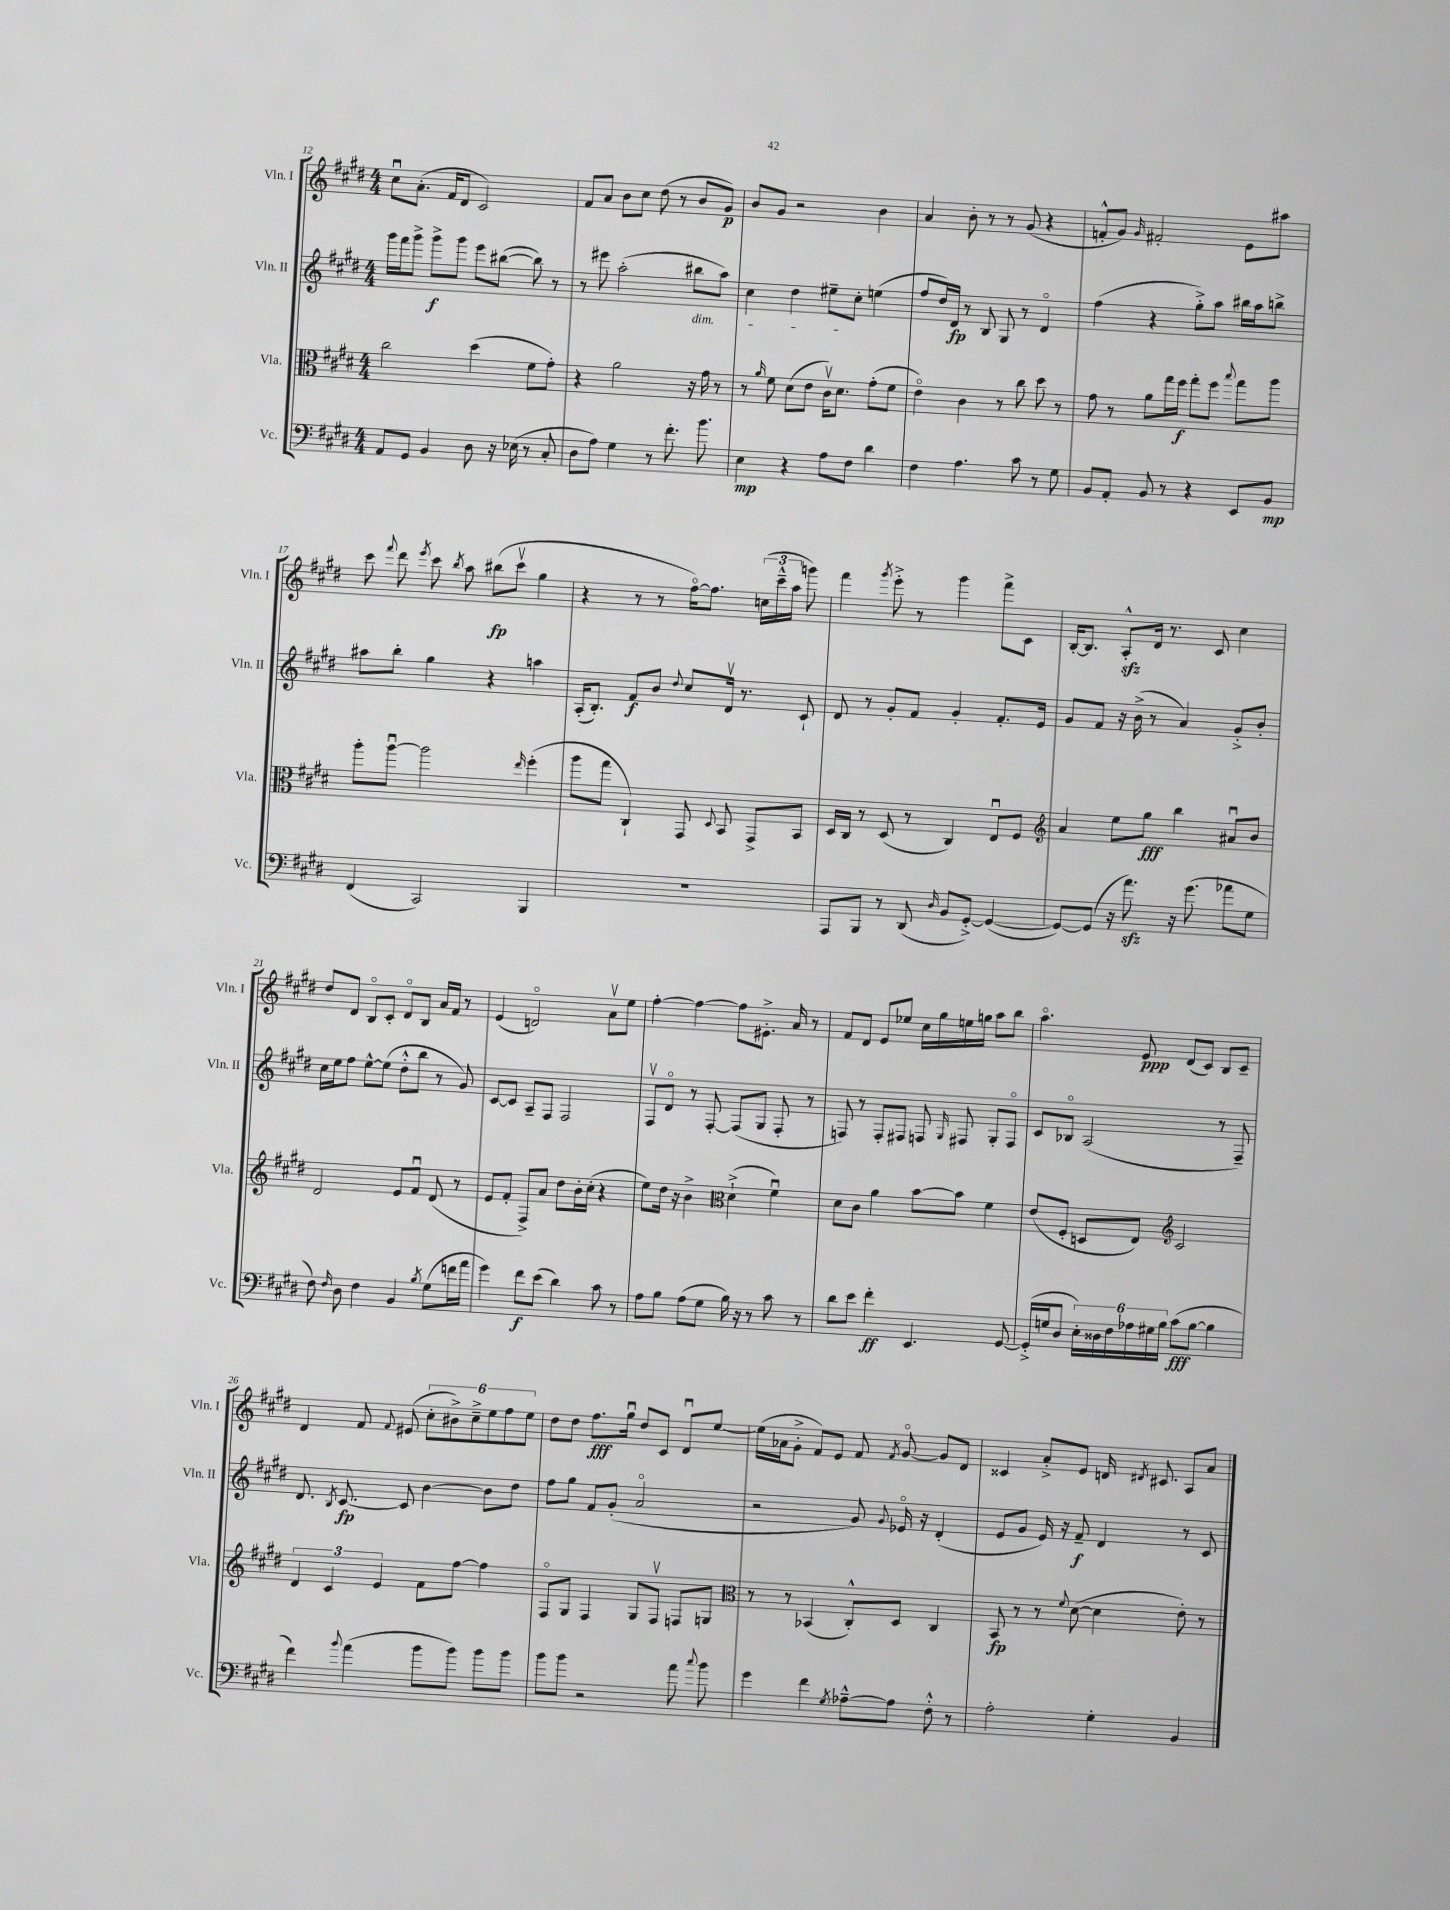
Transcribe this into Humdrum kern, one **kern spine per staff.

**kern	**dynam	**kern	**dynam	**kern	**dynam	**kern	**dynam
*part4	*part4	*part3	*part3	*part2	*part2	*part1	*part1
*staff4	*staff4	*staff3	*staff3	*staff2	*staff2	*staff1	*staff1
*I"Vc.	*	*I"Vla.	*	*I"Vln. II	*	*I"Vln. I	*
*I'Vc.	*	*I'Vla.	*	*I'Vln. II	*	*I'Vln. I	*
*clefF4	*	*clefC3	*	*clefG2	*	*clefG2	*
*k[f#c#g#d#]	*	*k[f#c#g#d#]	*	*k[f#c#g#d#]	*	*k[f#c#g#d#]	*
*M4/4	*	*M4/4	*	*M4/4	*	*M4/4	*
=12	=12	=12	=12	=12	=12	=12	=12
8AA/L	.	2cc#\	.	16ggg#\LL	.	8cc#u\L	.
.	.	.	.	16fff#\J	.	.	.
8GG#/J	.	.	.	8ggg#^\J	.	(8.a'\J	.
4BB/	.	.	.	8ggg#^\L	f	.	.
.	.	.	.	.	.	16f#/KL	.
.	.	.	.	8ggg#\J	.	8d#/J	.
8D#\	.	(4dd#\	.	8eee\L	.	2c#/)	.
16r	.	.	.	([8bb#X\J	.	.	.
(16E-X\	.	.	.	.	.	.	.
8r	.	8f#\L	.	8bb#\])	.	.	.
8C#'/	.	8g#'\J)	.	8r	.	.	.
=13	=13	=13	=13	=13	=13	=13	=13
8D#\L	.	4r	.	8r	.	8f#/L	.
8A\J)	.	.	.	8eee#X\	.	8a/J	.
4G#\	.	2a\	.	(2aa'\	.	8b\L	.
.	.	.	.	.	.	8cc#\J	.
8r	.	.	.	.	.	(8dd#\	.
8.f#'\	.	.	.	.	.	8r	.
!	!	!	!	!LO:TX:b:i:t=dim.	!	!	!
.	.	16r	.	8bb#X\L	.	8b/L	.
8.b\	.	16g#\	.	.	.	.	.
.	.	8r	.	8aa\J)	.	8g#/J)	p
=14	=14	=14	=14	=14	=14	=14	=14
4E\	mp	8r	.	4cc#\	.	8b/L	.
.	.	16qqa/	.	.	.	.	.
.	.	8f#\	.	.	.	8g#/J	.
4r	.	(8d#\L	.	4dd#\	.	2r	.
.	.	8e\J	.	.	.	.	.
8A\L	.	16c#v\KL)	.	8ee#X~\L	.	.	.
.	.	8.d#\J	.	.	.	.	.
8F#\J	.	.	.	8cc#'\J	.	.	.
4d#\	.	(8g#'\L	.	(4een\	.	4b\	.
.	.	8f#\J	.	.	.	.	.
=15	=15	=15	=15	=15	=15	=15	=15
4F#\	.	4e\)	.	8ff#/L	.	4a/	.
.	.	.	.	16dd#/L)	.	.	.
.	.	.	.	16d#/JJ	fp	.	.
4.A\	.	4c#\	.	8r	.	8b'\	.
.	.	.	.	8B/	.	8r	.
.	.	8r	.	8G#/	.	8r	.
8c#\	.	8cc#\	.	8r	.	(8g#/	.
8r	.	8dd#\	.	4d#/	.	4r	.
8G#\	.	8r	.	.	.	.	.
=16	=16	=16	=16	=16	=16	=16	=16
8BB/L	.	8g#\	.	(4ff#\	.	8fn'^^/L	.
8AA'/J	.	8r	.	.	.	8g#/J)	.
.	.	.	.	.	.	16qqg#/	.
8BB/	.	8a\L	.	4r	.	2f#X'/	.
8r	.	16gg#\L	.	.	.	.	.
.	.	16ff#\JJ	f	.	.	.	.
4r	.	8gg#'\L	.	8gg#'^\L)	.	.	.
.	.	8ff#\J	.	8aa\J	.	.	.
.	.	8qqbb/	.	.	.	.	.
8EE/L	.	8gg#\L	.	16bb#X\LL	.	8e\L	.
.	.	.	.	16aa\J	.	.	.
8BB/J	mp	8aa\J	.	8bbn^\J	.	8aa#X\J	.
!!LO:LB:g=z
=17	=17	=17	=17	=17	=17	=17	=17
(4FF#/	.	8aa'\L	.	8aa#X\L	.	8ccc#\	.
.	.	.	.	.	.	8qqfff#/	.
.	.	[8aau\J	.	8bb'\J	.	8ddd#\	.
.	.	.	.	.	.	8qeee/	.
2CC#/)	.	2aa\]	.	4gg#\	.	8ccc#\	.
.	.	.	.	.	.	8qbb/	.
.	.	.	.	.	.	8aa\	.
.	.	.	.	4r	.	(8bb#X\L	fp
.	.	.	.	.	.	8ccc#v\J	.
.	.	16qqee/	.	.	.	.	.
4BBB/	.	(4ff#'\	.	4aan\	.	4gg#\	.
=18	=18	=18	=18	=18	=18	=18	=18
1r	.	8aa\L	.	(16A'/KL	.	4r	.
.	.	.	.	8.B'/J)	.	.	.
.	.	8gg#\J	.	.	.	.	.
.	.	4C#`/)	.	8f#/L	f	8r	.
.	.	.	.	8b/J	.	8r	.
.	.	.	.	8qqdd#/	.	.	.
.	.	8GG#/	.	8cc#/L	.	[16ff#\KL)	.
.	.	.	.	.	.	8.ff#\J]	.
.	.	8qqD#/	.	.	.	.	.
.	.	8BB/	.	16d#v/Jk	.	.	.
.	.	.	.	8.r	.	.	.
.	.	8GG#^/L	.	.	.	(24ccn\LL	.
.	.	.	.	.	.	24ccc#~^^\	.
.	.	.	.	.	.	24aa\JJ	.
.	.	8BB/J	.	8c#`/	.	8gggn\)	.
=19	=19	=19	=19	=19	=19	=19	=19
8AAA/L	.	16D#/LL	.	8d#/	.	4fff#\	.
.	.	16C#/JJ	.	.	.	.	.
8BBB/J	.	8r	.	8r	.	.	.
.	.	.	.	.	.	8qggg#/	.
8r	.	(8D#/	.	8g#'/L	.	8eee'^\	.
(8DD#/	.	8r	.	8f#/J	.	8r	.
16qqD#/	.	.	.	.	.	.	.
8BB/L	.	4C#/)	.	4g#'/	.	4ggg#\	.
[8GG#'^/J)	.	.	.	.	.	.	.
(4GG#/_	.	8Eu/L	.	8.f#'/L	.	8fff#^\L	.
.	.	8F#/J	.	.	.	8c#\J	.
.	.	.	.	16e/Jk	.	.	.
=20	=20	=20	=20	=20	=20	=20	=20
*	*	*clefG2	*	*	*	*	*
8GG#/L_)	.	4a/	.	8g#/L	.	[16B'/KL	.
.	.	.	.	.	.	8.B/J]	.
(8GG#/J]	.	.	.	8f#/J	.	.	.
16r	.	8ee\L	.	16r	.	8Azz'^^/L	.
8.azz\)	.	.	.	(16b^\	.	.	.
.	.	8gg#\J	fff	8r	.	16d#/Jk	.
.	.	.	.	.	.	8.r	.
16r	.	4bb\	.	4a/)	.	.	.
(8.g#\	.	.	.	.	.	.	.
.	.	.	.	.	.	8c#/	.
8a-X\L	.	8a#Xu/L	.	8g#'^/L	.	4cc#\	.
8G#\J	.	8b/J	.	8b'/J	.	.	.
!!LO:LB:g=z
=21	=21	=21	=21	=21	=21	=21	=21
8F#\)	.	2d#/	.	16cc#\LL	.	8dd#/L	.
.	.	.	.	16ee\J	.	.	.
16qqF#/	.	.	.	.	.	.	.
8D#\	.	.	.	8ff#\J	.	8d#/J	.
4F#\	.	.	.	[8ee^^\L	.	8B/L	.
.	.	.	.	(8ee\J]	.	8c#'/J	.
4BB/	.	8e/L	.	8dd#'^^\L	.	8d#/L	.
.	.	8f#u/J	.	8bb\J	.	8B/J	.
8qB/	.	.	.	.	.	.	.
(8G#\L	.	(8d#/	.	8r	.	16a/LL	.
.	.	.	.	.	.	16f#/JJ	.
16fn\L	.	8r	.	8g#/)	.	8r	.
16a\JJ	.	.	.	.	.	.	.
=22	=22	=22	=22	=22	=22	=22	=22
4g#\)	.	8e/L	.	[8c#/L	.	(4e/	.
.	.	8f#'/J	.	8c#/J]	.	.	.
8f#\L	f	8F#^/L)	.	8A~/L	.	2dn/)	.
(8e\J	.	8a/J	.	8F#/J	.	.	.
4d#\)	.	8dd#\L	.	2F#/	.	.	.
.	.	16b'\L	.	.	.	.	.
.	.	(16cc#'\JJ	.	.	.	.	.
8c#\	.	4r	.	.	.	8av\L	.
8r	.	.	.	.	.	8ee\J	.
=23	=23	=23	=23	=23	=23	=23	=23
8A\L	.	8ee\L)	.	8F#v/L	.	[4ff#'\	.
8B\J	.	16dd#\Jk	.	8d#/J	.	.	.
.	.	16r	.	.	.	.	.
(8A\L	.	4b^\	.	8r	.	4ff#\_	.
8G#\J	.	.	.	[8F#'/	.	.	.
*	*	*clefC3	*	*	*	*	*
16B\)	.	(4d#`^\	.	(8F#/L]	.	8ff#\L]	.
16r	.	.	.	.	.	.	.
8r	.	.	.	8G#/J	.	8.e#X'^\J	.
8c#\	.	4f#u\)	.	8F#'/	.	.	.
.	.	.	.	.	.	16a/	.
8r	.	.	.	8r	.	8r	.
=24	=24	=24	=24	=24	=24	=24	=24
8d#\L	.	8d#\L	.	8Fn/)	.	8f#/L	.
8e\J	.	8c#\J	.	8r	.	8d#/J	.
4f#'\	ff	4a\	.	8F'/L	.	8e/L	.
.	.	.	.	8F#X/J	.	8ee-X/J	.
4.EE/	.	[8b\L	.	8Fn/	.	16cc#\LL	.
.	.	.	.	.	.	16gg#\	.
.	.	.	.	16qqG#/	.	.	.
.	.	8b\J]	.	8F#X/	.	16een\	.
.	.	.	.	.	.	16ggn\JJ	.
.	.	4f#\	.	8G#'/L	.	8aa\L	.
[8GG#/	.	.	.	8F#/J	.	8bb\J	.
=25	=25	=25	=25	=25	=25	=25	=25
(16GG#'^/LL]	.	(8e/L	.	8c#/L	.	4.aa\	.
16Gn/J	.	.	.	.	.	.	.
8D#/J	.	8F#'/J	.	8B-X/J	.	.	.
24E'\LL)	.	8Dn/L	.	(2A/	.	.	.
24D##X\	.	.	.	.	.	.	.
24F#\	.	.	.	.	.	.	.
24A-X\	.	8E/J)	.	.	.	8e/	ppp
24G#X\	.	.	.	.	.	.	.
24B\JJ	.	.	.	.	.	.	.
*	*	*clefG2	*	*	*	*	*
(8c#\L	fff	2c#/	.	.	.	(8d#/L	.
[8B\J	.	.	.	.	.	8c#/J)	.
4B\]	.	.	.	8r	.	8B/L	.
.	.	.	.	8F#~/)	.	8c#~/J	.
!!LO:LB:g=z
=26	=26	=26	=26	=26	=26	=26	=26
4f#\)	.	6d#/	.	8.d#/	.	4d#/	.
.	.	6c#/	.	.	.	.	.
.	.	.	.	8qB/	.	.	.
.	.	.	.	[8.c#/	fp	.	.
8qqb/	.	.	.	.	.	.	.
(4a\	.	.	.	.	.	8f#/	.
.	.	6e/	.	.	.	.	.
.	.	.	.	.	.	8qqf#/	.
.	.	.	.	8c#/]	.	(8e#X/	.
8b\L	.	8f#\L	.	[4b\	.	12cc#'\L	.
.	.	.	.	.	.	12b#X^\)	.
8b\J)	.	[8ff#\J	.	.	.	.	.
.	.	.	.	.	.	12cc#~^\	.
8b\L	.	4ff#\]	.	8b\L]	.	12ee\	.
.	.	.	.	.	.	12ff#\	.
8b\J	.	.	.	8dd#\J	.	.	.
.	.	.	.	.	.	12ee\J	.
=27	=27	=27	=27	=27	=27	=27	=27
8b\L	.	8F#/L	.	8ff#\L	.	8dd#\L	.
8b\J	.	8G#/J	.	8gg#\J	.	8dd#\J	.
2r	.	4F#/	.	8f#/L	.	8.ff#\L	fff
.	.	.	.	(8g#'/J	.	.	.
.	.	.	.	.	.	16gg#u\Jk	.
.	.	8G#/L	.	2a/	.	8dd#/L	.
.	.	8F#v/J	.	.	.	8c#/J	.
8a\	.	8Fn/L	.	.	.	8d#u/L	.
8qqcc#/	.	.	.	.	.	.	.
8b\	.	8Gn/J	.	.	.	[8ee/J	.
=28	=28	=28	=28	=28	=28	=28	=28
*	*	*clefC3	*	*	*	*	*
4g#\	.	8r	.	2r	.	(16ee\LL]	.
.	.	.	.	.	.	16a-X\J	.
.	.	8r	.	.	.	8g#'^\J	.
4f#\	.	(4BB-X/	.	.	.	8f#/L)	.
.	.	.	.	.	.	8e/J	.
8qG#/	.	.	.	.	.	.	.
[8A-X~^^\L	.	8C#'^^/L)	.	8g#/)	.	8f#/	.
.	.	.	.	8qqg#/	.	8qf#/	.
8A-\J]	.	8D#/J	.	16e-X/	.	[8g#/	.
.	.	.	.	16r	.	.	.
8F#'^^\	.	4C#/	.	(4d#'/	.	8g#/L]	.
8r	.	.	.	.	.	8d#/J	.
=29	=29	=29	=29	=29	=29	=29	=29
2A'\	.	8BB/	fp	8e/L	.	4c##X/	.
.	.	8r	.	8g#/J	.	.	.
.	.	8r	.	16e/)	.	8a'^/L	.
.	.	.	.	16r	.	.	.
.	.	8qqf#/	.	.	.	.	.
.	.	([8d#\	.	8f#~/	f	8e/J	.
4G#'\	.	4d#\]	.	4d#/	.	16dn/	.
.	.	.	.	.	.	8qd#X/	.
.	.	.	.	.	.	8.c#X/	.
4BB/	.	8e'\)	.	8r	.	8A/L	.
.	.	8r	.	8c#/	.	8a/J	.
==	==	==	==	==	==	==	==
*-	*-	*-	*-	*-	*-	*-	*-
